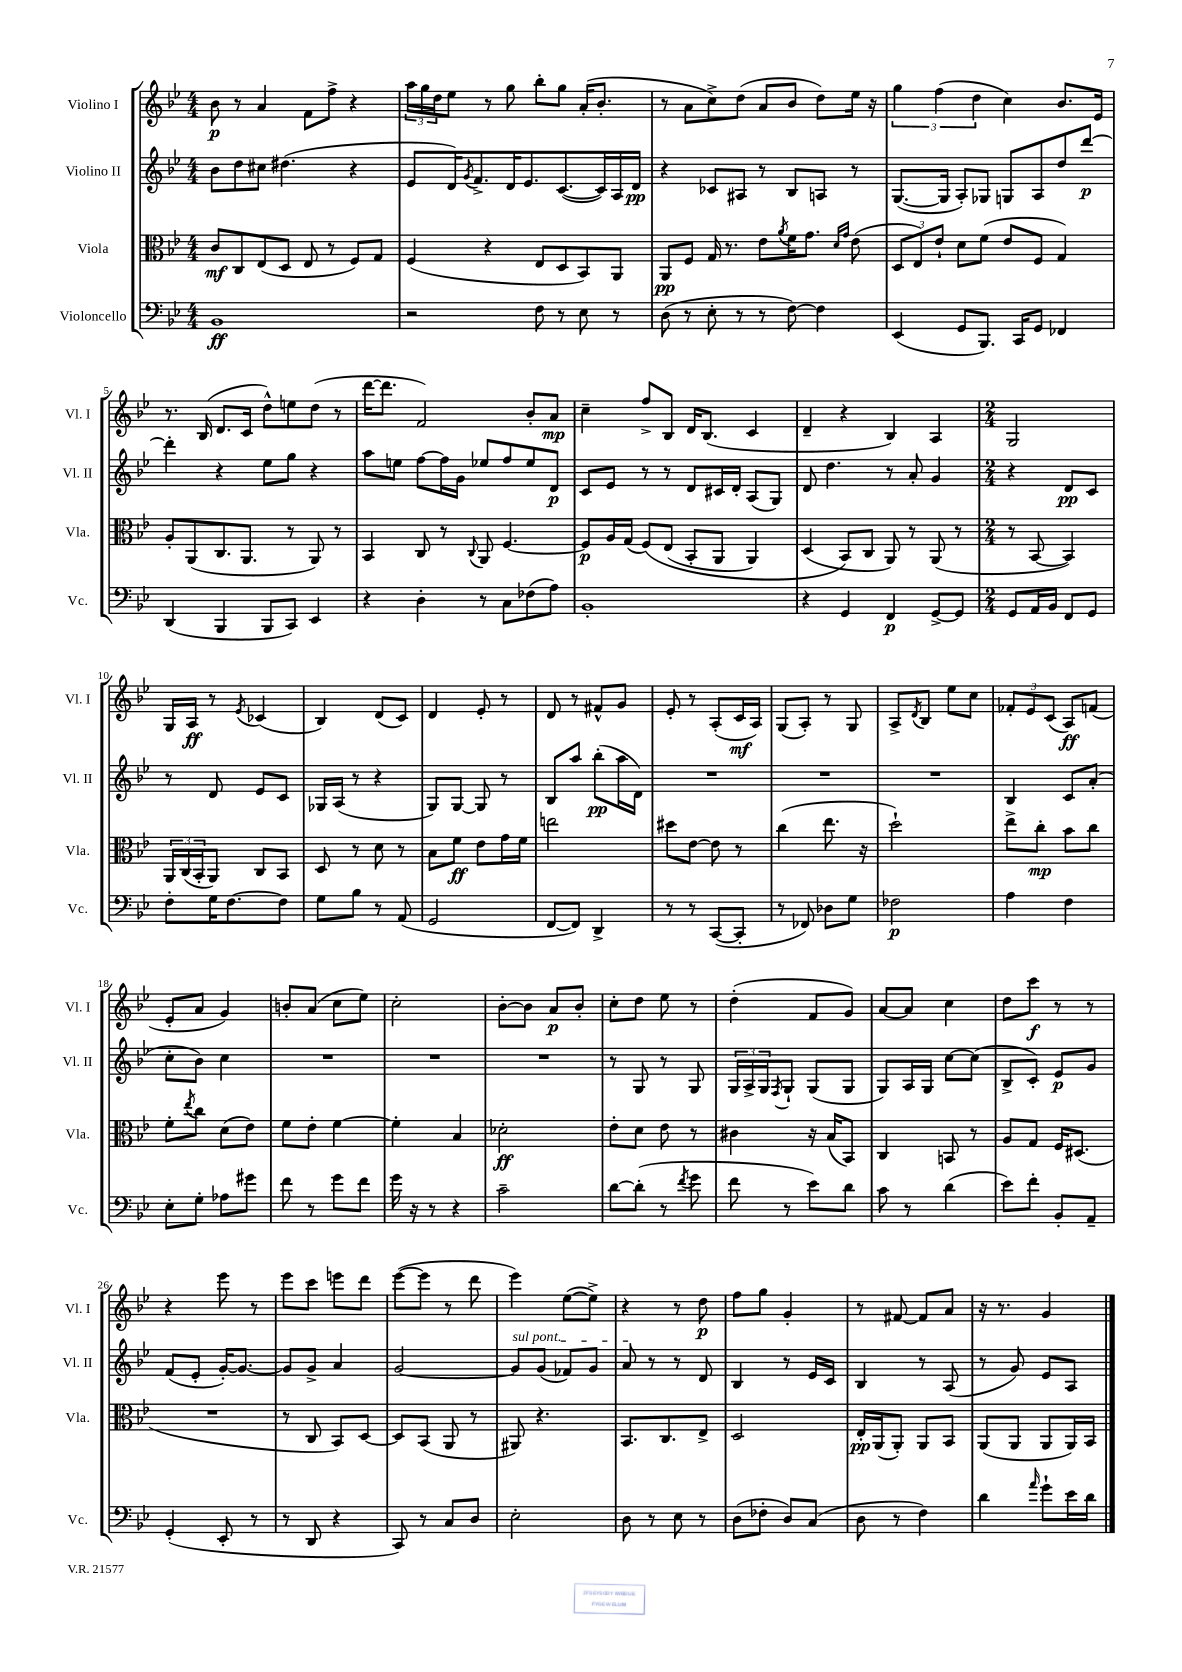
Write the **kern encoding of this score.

**kern	**kern	**kern	**kern
*staff4	*staff3	*staff2	*staff1
*clefF4	*clefC3	*clefG2	*clefG2
*k[b-e-]	*k[b-e-]	*k[b-e-]	*k[b-e-]
*M4/4	*M4/4	*M4/4	*M4/4
1BB-	8c	8b-	8b-
.	8C	8dd	8r
.	(8E-	8cc#	4a
.	8D	(4.dd#	.
.	8E-	.	8f
.	8r	.	8ff^
.	8F)	4r	4r
.	8G	.	.
=	=	=	=
2r	(4F	8e-	24aa
.	.	.	24gg
.	.	.	24dd
.	.	16d)	8ee-
.	.	8qg	.
.	.	8.f^	.
.	4r	.	8r
.	.	16d	8gg
.	.	8.e-	.
8F	8E-	.	8bb-'
8r	8D	([8.c	8gg
8E-	8BB-)	.	(16a'
.	.	16c])	8.b-'
8r	8AA	16A	.
.	.	16d	.
=	=	=	=
(8D	8AA	4r	8r
8r	8F	.	8a
8E-'	16G	8c-	8cc^)
.	8.r	.	.
8r	.	8A#	(8dd
8r	8e-	8r	8a
.	8qa	.	.
[8F)	16f	8B-	8b-
.	8.g	.	.
4F]	.	8A	8dd)
.	16qqd	.	.
.	16qqg	.	.
.	(8e-	8r	16ee-
.	.	.	16r
=	=	=	=
(4EE-	12D	([8.G	6gg
.	12E-)	.	.
.	12e-`	.	(6ff
.	.	16G]	.
8GG	8d	8A')	.
.	.	.	6dd
8.BBB-)	(8f	8G-	.
.	8e-	8G	4cc)
16CC	.	.	.
8GG	8F	8A	.
4FF-	4G)	8dd	8.b-
.	.	[8ddd	.
.	.	.	16e-
=	=	=	=
(4DD	8A'	4ddd']	8.r
.	(8AA	.	.
.	.	.	(16B-
4BBB-	8.C	4r	8.d
.	8.AA	.	16c
8BBB-	.	8ee-	8dd^^)
8CC)	8r	8gg	8ee
4EE-	8AA)	4r	(8dd
.	8r	.	8r
=	=	=	=
4r	4BB-	8aa	[16ddd
.	.	.	8.ddd]
.	.	8ee	.
4D'	8C	[8ff	2f)
.	8r	16ff]	.
.	.	16g	.
.	8qqC	.	.
8r	8AA	8ee-	.
8C	[4.F	8ff	.
(8F-	.	8ee-	8b-'
8A)	.	8d	8a
=	=	=	=
1BB-'	8F]	8c	4cc~
.	16A	8e-	.
.	(16G	.	.
.	&(8F)	8r	8ff^
.	(8E-	8r	8B-
.	8BB-'	8d	16d
.	.	.	(8.B-
.	8AA	16c#	.
.	.	16d'	.
.	4AA)	(8A	4c
.	.	8G)	.
=	=	=	=
4r	(4D	8d	4d~
.	.	4.dd	.
4GG	8BB-&)	.	4r
.	8C	.	.
4FF	8AA)	8r	4B-)
.	8r	8a'	.
[8GG^	(8AA	4g	4A
8GG]	8r	.	.
=	=	=	=
*M2/4	*M2/4	*M2/4	*M2/4
8GG	8r	4r	2G
16AA	[8BB-	.	.
16BB-	.	.	.
8FF	4BB-])	8d	.
8GG	.	8c	.
=	=	=	=
8F'	24AA	8r	16G
.	(24C	.	.
.	.	.	16A
.	24BB-'	.	.
16G	8AA)	8d	8r
[8.F	.	.	.
.	.	.	8qe-
.	8C	8e-	(4c-
8F]	8BB-	8c	.
=	=	=	=
8G	8D	16G-	4B-)
.	.	(16A	.
8B-	8r	8r	.
8r	8d	4r	(8d
(8AA	8r	.	8c)
=	=	=	=
2GG	8B-	8G)	4d
.	8f	[8G	.
.	8e-	8G]	8e-'
.	16g	8r	8r
.	16f	.	.
=	=	=	=
[8FF	2ee	8B-	8d
8FF])	.	8aa	8r
4DD^	.	(8bb-'	8f#^^
.	.	16aa	8g
.	.	16d)	.
=	=	=	=
8r	8dd#	2r	8e-'
8r	[8e-	.	8r
([8CC	8e-]	.	(8A'
8CC']	8r	.	16c
.	.	.	16A)
=	=	=	=
8r	(4cc	2r	(8G
8FF-)	.	.	8A')
8D-	8.ee-	.	8r
8G	.	.	8G
.	16r	.	.
=	=	=	=
2F-	2dd`)	2r	8A^
.	.	.	8qd
.	.	.	8B-
.	.	.	8ee-
.	.	.	8cc
=	=	=	=
4A	8ee-^	4B-	12f-'
.	.	.	12e-
.	8cc'	.	.
.	.	.	(12c
4F	8b-	8c	8A)
.	8cc	(8a'	(8f
=	=	=	=
8E-'	8f'	8cc'	8e-'
.	8qee-	.	.
8G'	8cc	8b-)	8a
8A-	(8d	4cc	4g)
8g#	8e-)	.	.
=	=	=	=
8f	8f	2r	8b'
8r	8e-'	.	(8a
8g	[4f	.	8cc
8f	.	.	8ee-)
=	=	=	=
16g	4f']	2r	2cc'
16r	.	.	.
8r	.	.	.
4r	4B-	.	.
=	=	=	=
2c~	2d-'	2r	[8b-'
.	.	.	8b-]
.	.	.	8a
.	.	.	8b-'
=	=	=	=
[8d	8e-'	8r	8cc'
(8d']	8d	8G	8dd
8r	8e-	8r	8ee-
8qf	.	.	.
8g	8r	8G	8r
=	=	=	=
8f	4c#	24G	(4dd'
.	.	24A^	.
.	.	24G	.
.	.	8qF	.
8r	.	8G`	.
8e-)	16r	(8G	8f
.	(16B-	.	.
8d	8BB-)	8G	8g)
=	=	=	=
8c	4C	8G)	[8a
8r	.	16A	8a]
.	.	16G	.
(4d	8BB	[8cc	4cc
.	8r	(8cc]	.
=	=	=	=
8e-)	8A	8B-^	8dd
8f'	8G	8c')	8ccc
8BB-'	16F	8e-	8r
.	(8.D#	.	.
8AA~	.	8g	8r
=	=	=	=
(4GG'	2r	(8f	4r
.	.	8e-'	.
8EE-'	.	[16g')	8eee-
.	.	8.g_	.
8r	.	.	8r
=	=	=	=
8r	8r	8g]	8eee-
8DD	8C	8g^	8ccc
4r	8BB-)	4a	8eee
.	[8D	.	8ddd
=	=	=	=
8CC)	8D]	[2g	([8eee-
8r	(8BB-	.	8eee-]
8C	8AA	.	8r
8D	8r	.	8ddd
=	=	=	=
2E-'	8AA#)	8g]	4eee-)
.	4.r	(8g	.
.	.	8f-)	([8ee-
.	.	8g	8ee-^])
=	=	=	=
8D	8.BB-	8a	4r
8r	.	8r	.
.	8.C	.	.
8E-	.	8r	8r
8r	8E-^	8d	8dd
=	=	=	=
(8D	2D	4B-	8ff
8F-'	.	.	8gg
8D)	.	8r	4g'
(8C	.	16e-	.
.	.	16c	.
=	=	=	=
8D	16E-'	4B-	8r
.	(16AA	.	.
8r	8AA')	.	[8f#
4F)	8AA	8r	8f#]
.	8BB-	(8A	8a
=	=	=	=
4d	(8AA	8r	16r
.	.	.	8.r
.	8AA	8g)	.
16qqa	.	.	.
8g`	8AA	8e-	4g
16e-	16AA)	8A	.
16d	16BB-	.	.
==	==	==	==
*-	*-	*-	*-
